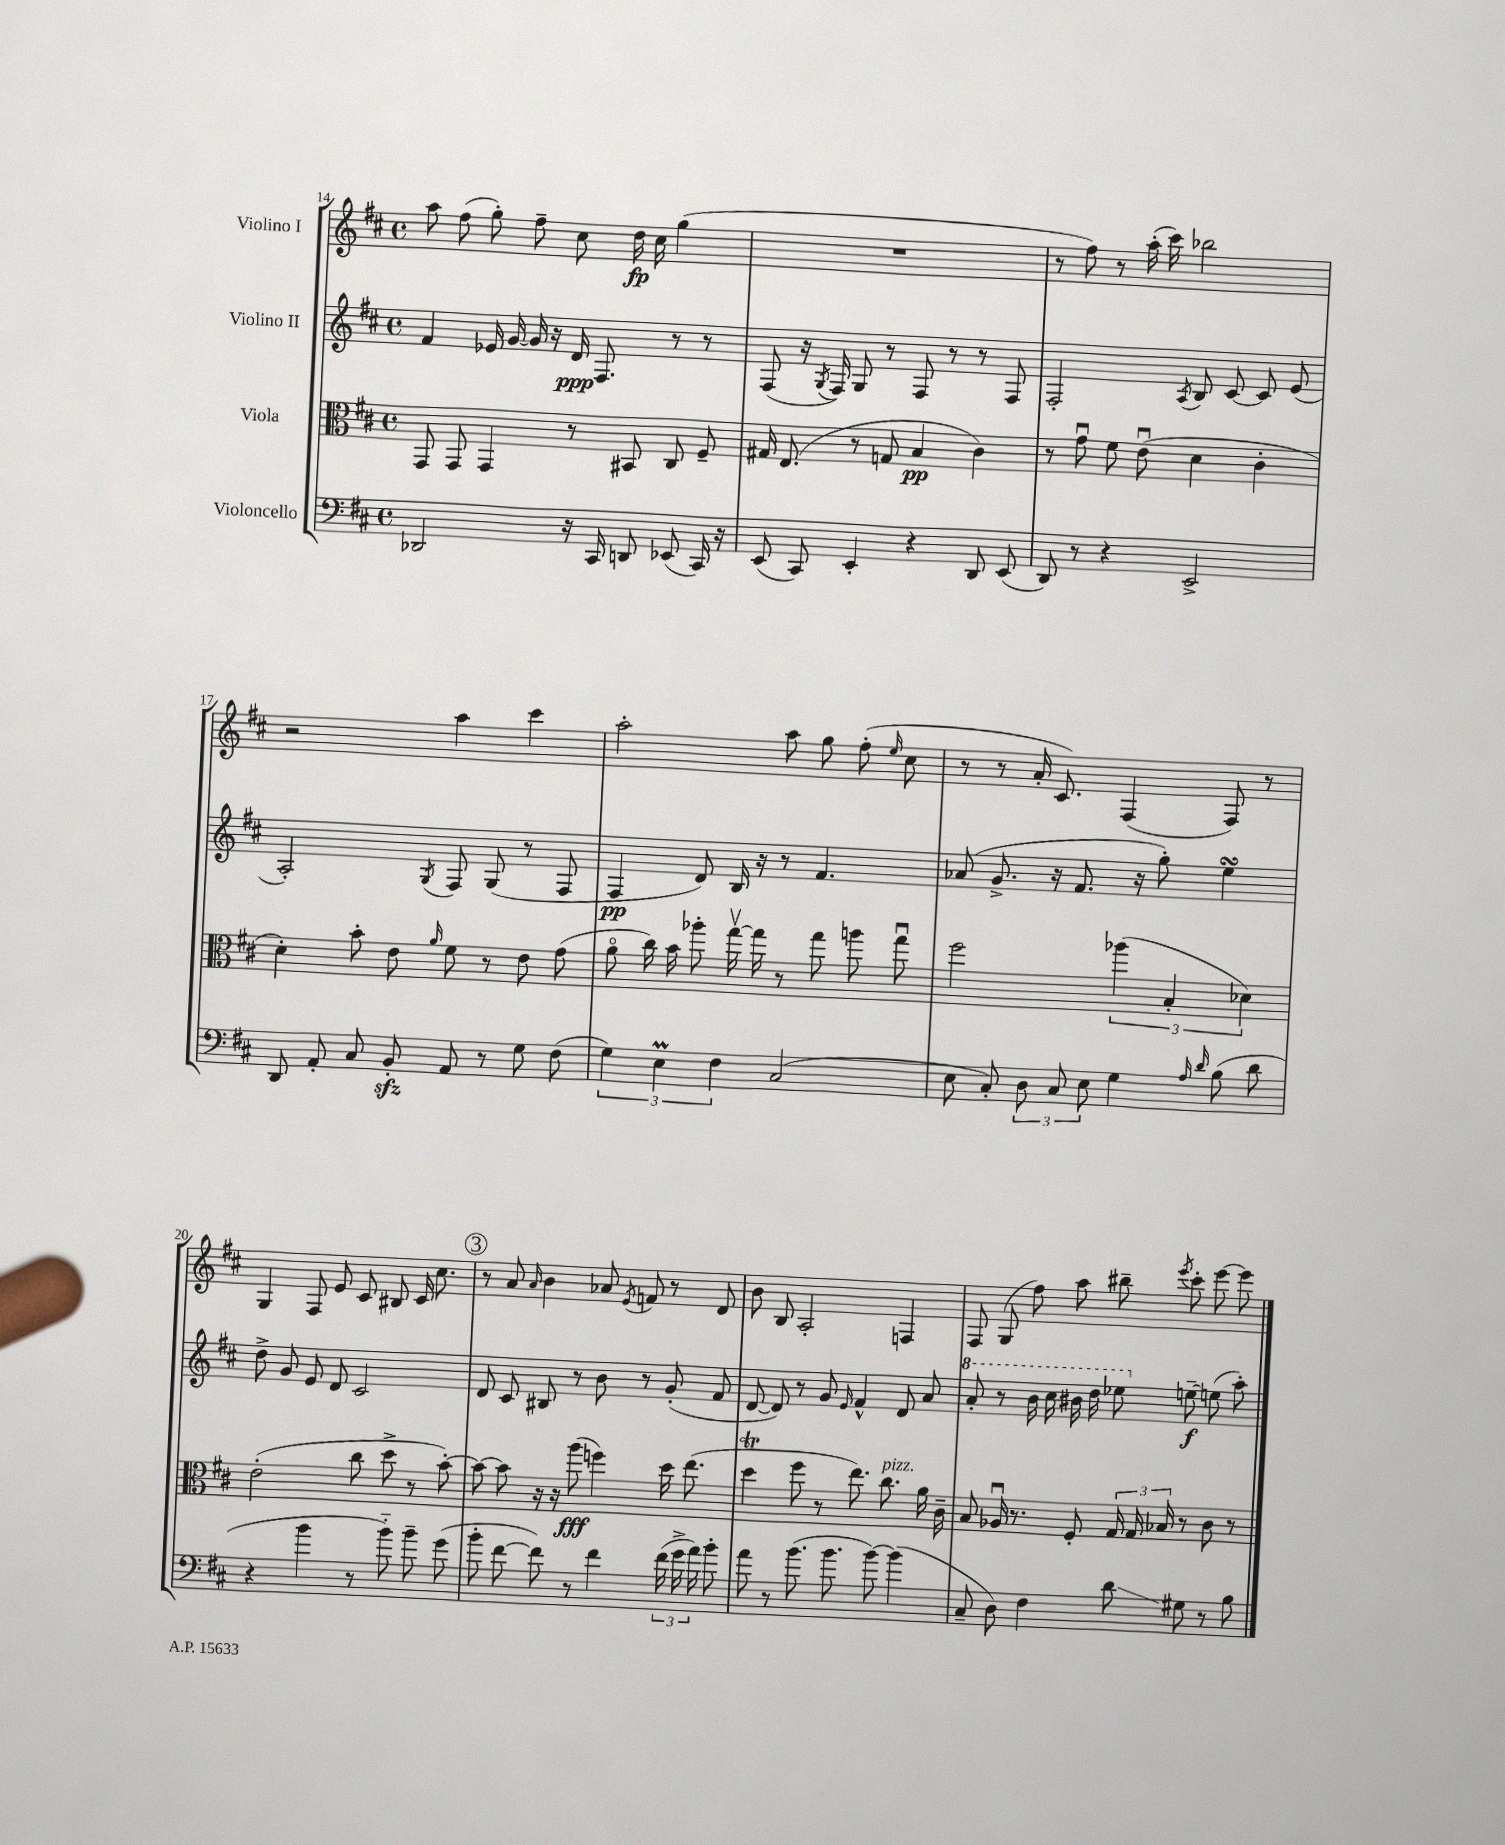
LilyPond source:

<<
\new StaffGroup <<
\new Staff = "s0" \with { instrumentName = "Violino I" } {
    \clef treble \key d \major \defaultTimeSignature \time 4/4
    \autoBeamOff a''8 fis''8( g''8-.) fis''8-- cis''8 d''16\fp cis''16 g''4( |
    R1 |
    r8 fis''8) r8 a''16-.( cis'''16) bes''2 |
    r2 a''4 cis'''4 |
    a''2-. a''8 g''8 fis''8-.( \grace { e''16 } cis''8 |
    r8 r8 a'16-. cis'8.) fis4( fis8) r8 |
    g4 fis8 e'8 cis'8 bis8 cis'16 cis''8. |
    \mark \markup { \circle "3" } r8 a'8 \grace { a'16 } b'4 aes'8 \acciaccatura { e'8 } f'8 r8 d'8 |
    b'8 b8 a2-. f4 |
    fis8 g8( fis''8) a''8 bis''8-- \acciaccatura { e'''8 } cis'''8-. e'''8~ e'''8 \bar "|." |
}
\new Staff = "s1" \with { instrumentName = "Violino II" } {
    \clef treble \key d \major \defaultTimeSignature \time 4/4
    \autoBeamOff fis'4 ees'16 g'16~ g'16 r16 d'16\ppp fis8. r8 r8 |
    fis8( r16 \acciaccatura { g8 } fis16) g8 r8 fis8 r8 r8 fis8 |
    fis2-. \acciaccatura { a8 } b8 cis'8~ cis'8 e'8( |
    a2-.) \acciaccatura { g8 } fis8 g8( r8 fis8 |
    fis4\pp d'8) b16 r16 r8 fis'4. |
    aes'8( g'8.-> r16 fis'8. r16 g''8-.) e''4\turn |
    d''8-> g'8 e'8 d'8 cis'2 |
    \mark \markup { \circle "3" } d'8 cis'8 bis8 r8 b'8 r8 g'8-.( fis'8 |
    d'8~ d'8) r8 g'8 \grace { e'16 } fis'4-^ d'8 a'8 |
    \ottava #1 a''8-. r8 b''16 cis'''16 bis''16 d'''16 ees'''8 \ottava #0 e''!8~--\f e''!8( a''8-.) \bar "|." |
}
\new Staff = "s2" \with { instrumentName = "Viola" } {
    \clef alto \key d \major \defaultTimeSignature \time 4/4
    \autoBeamOff g,8 g,8 g,4 r8 bis,8 cis8 fis8-- |
    gis16 e8.( r8 g8 b4\pp cis'4) |
    r8 g'8\downbow fis'8 e'8\downbow( d'4 cis'4-. |
    d'4-.) b'8-. e'8 \grace { a'16 } fis'8 r8 e'8 g'8( |
    a'8\flageolet cis''16) b'16 aes''8-. g''16~\upbow g''16 r8 g''8 a''8 g''8\downbow |
    fis''2 \tuplet 3/2 { aes''4( b4-. des'4) } |
    e'2-.( cis''8 d''8-> r8 b'8~-.) |
    \mark \markup { \circle "3" } b'8~ b'8 r16 r16 a''8\fff( f''4) d''16 e''8.( |
    d''4\trill fis''8 r8 e''8.) cis''8.^\markup { \italic "pizz." } a'16 cis'16-- |
    b8 aes16\downbow r8. fis8-. \tuplet 3/2 { g16 g16 bes16 } r8 cis'8 r8 \bar "|." |
}
\new Staff = "s3" \with { instrumentName = "Violoncello" } {
    \clef bass \key d \major \defaultTimeSignature \time 4/4
    \autoBeamOff des,2 r16 cis,16 d,8 ees,8( cis,16) r16 |
    e,8( cis,8) e,4-. r4 d,8 e,8( |
    d,8) r8 r4 e,2-> |
    d,8 a,8-. cis8 b,8-.\sfz a,8 r8 g8 fis8( |
    \tuplet 3/2 { g4) e4\prall fis4 } cis2( |
    e8 cis8-.) \tuplet 3/2 { d8 cis8 e8 } g4 \grace { a16 d'16 } b8( d'8 |
    r4 b'4 r8 b'8-_) b'8-- g'8( |
    \mark \markup { \circle "3" } b'8-. fis'8~ fis'8) r8 fis'4 \tuplet 3/2 { fis'16( g'16-> a'16) } b'8-. |
    a'8 r8 b'8.( b'8. b'8~) b'4( |
    cis8-- d8) fis4 d'8\glissando gis8 r8 b8 \bar "|." |
}
>>
>>
\layout { \context { \Score currentBarNumber = #14 } }
